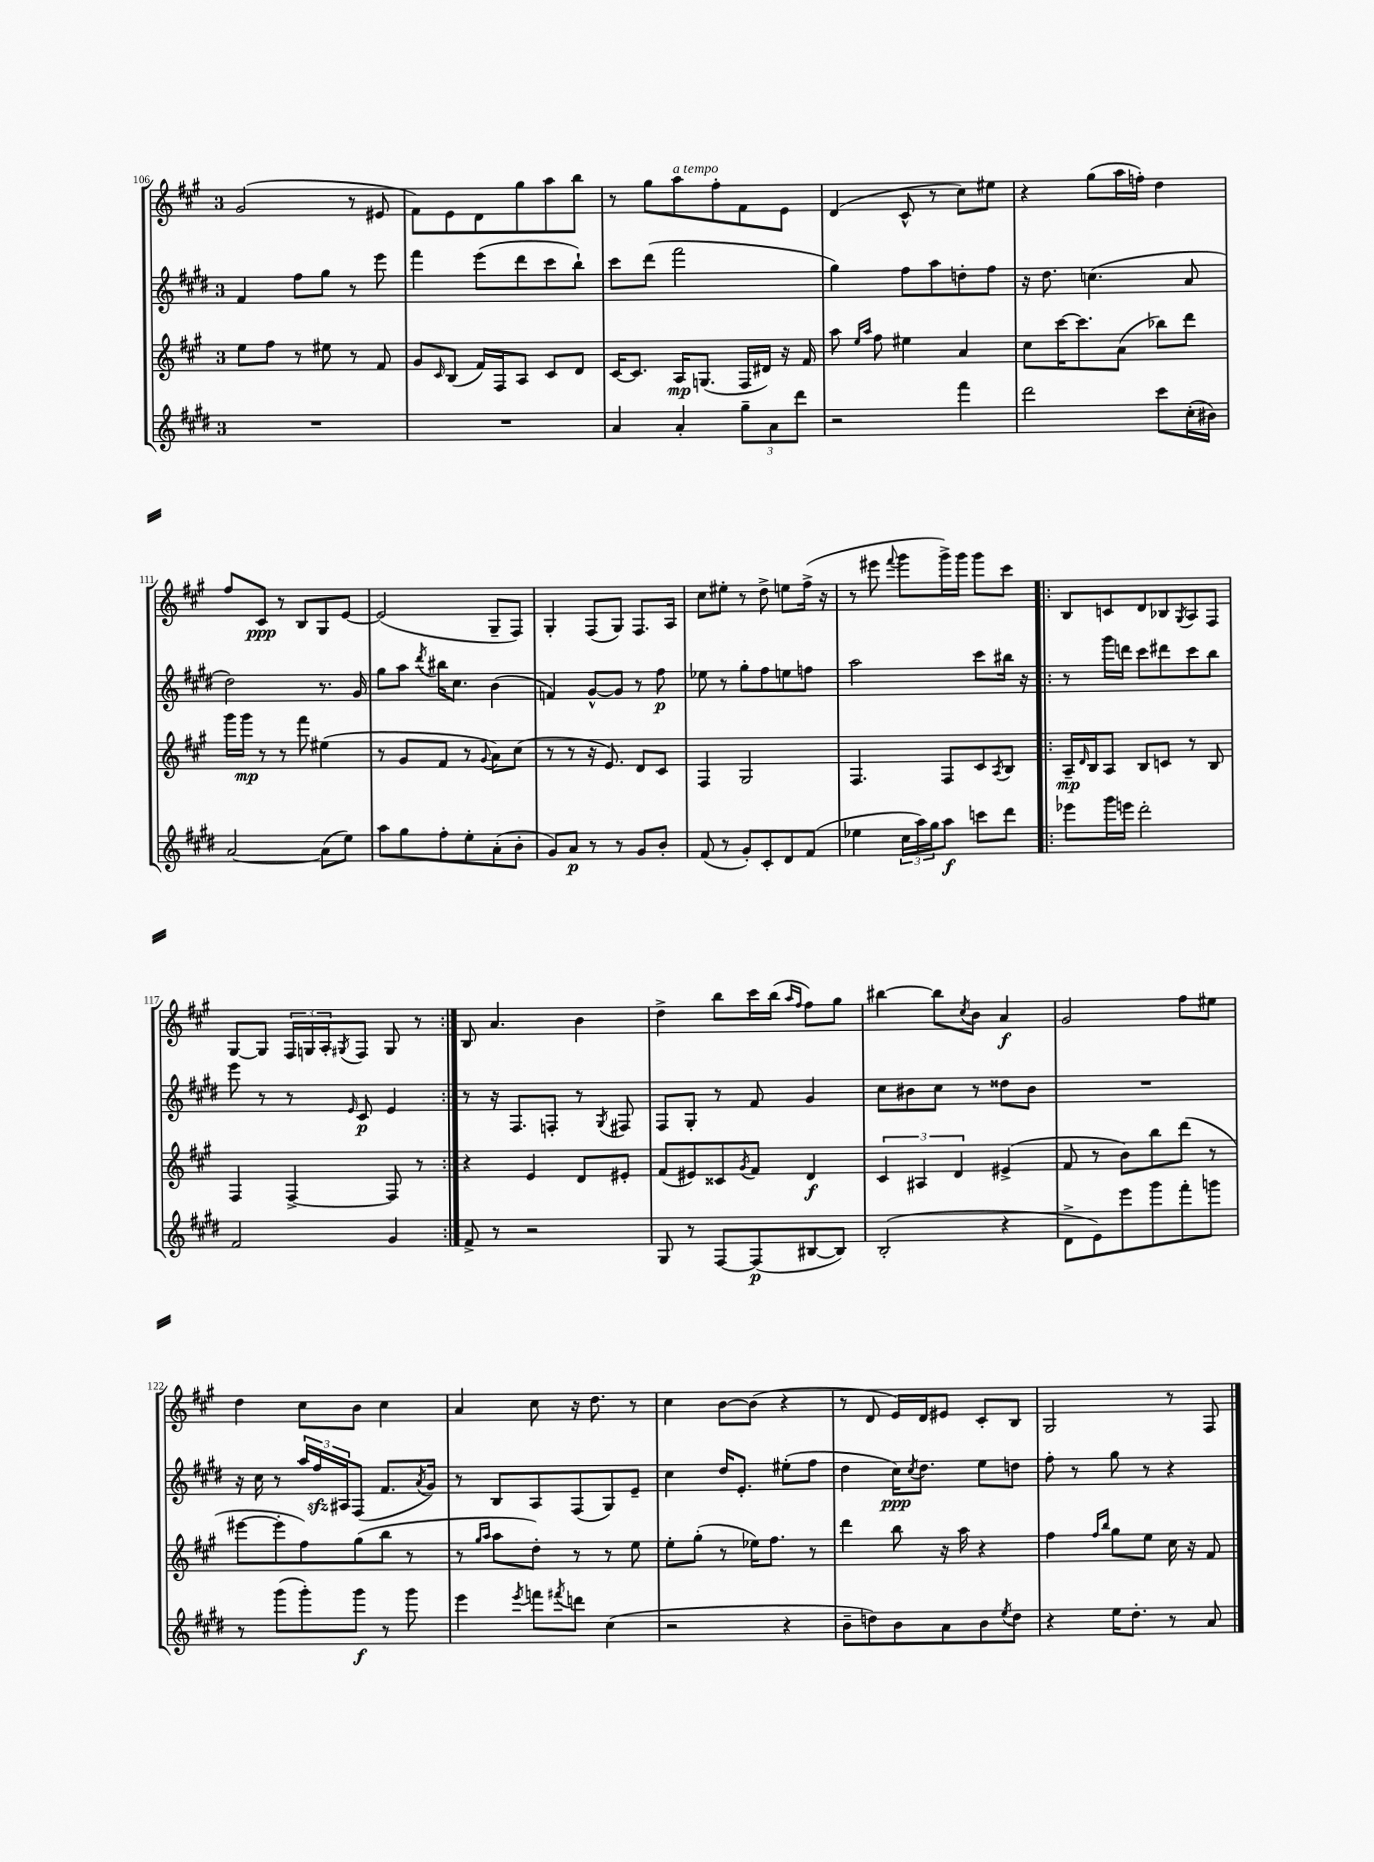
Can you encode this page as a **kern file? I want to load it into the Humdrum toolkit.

**kern	**kern	**kern	**kern
*staff4	*staff3	*staff2	*staff1
*clefG2	*clefG2	*clefG2	*clefG2
*k[f#c#g#d#]	*k[f#c#g#]	*k[f#c#g#d#]	*k[f#c#g#]
*M3/4	*M3/4	*M3/4	*M3/4
2.r	8ee	4f#	(2g#
.	8ff#	.	.
.	8r	8ff#	.
.	8ee#	8gg#	.
.	8r	8r	8r
.	8f#	8eee	8e#
=	=	=	=
2.r	8g#	4fff#	8f#)
.	16qqc#	.	.
.	(8B	.	8e
.	16f#)	(8eee	8d
.	16F#	.	.
.	8A	8ddd#	8gg#
.	8c#	8ccc#	8aa
.	8d	8bb`)	8bb
=	=	=	=
4a	[16c#	8ccc#	8r
.	8.c#]	.	.
.	.	(8ddd#	8gg#
4a'	16A	2fff#	8aa
.	(8.G	.	.
.	.	.	8ff#'
12gg#~	16F#	.	8f#
.	16d#)	.	.
12a	.	.	.
.	16r	.	8e
12ddd#	.	.	.
.	16f#	.	.
=	=	=	=
2r	8aa	4gg#)	(4d
.	16qqee	.	.
.	16qqaa	.	.
.	8ff#	.	.
.	4ee#	8ff#	8c#^^
.	.	8aa	8r
4fff#	4a	8dd'	8cc#)
.	.	8ff#	8ee#
=	=	=	=
2ddd#	8cc#	16r	4r
.	.	8.dd#	.
.	[16ccc#	.	.
.	8.ccc#]	.	.
.	.	(4.cc	(8gg#
.	(8a	.	16aa
.	.	.	16ff')
8ccc#	8bb-)	.	4dd
(16cc#'	8ddd	8a	.
16b#)	.	.	.
=	=	=	=
[2a	16ggg#	2dd#)	8ff#
.	16ggg#	.	.
.	8r	.	8c#
.	8r	.	8r
.	8fff#	.	8B
(8a]	(4ee#	8.r	8G#
8ee)	.	.	[8e
.	.	16g#	.
=	=	=	=
8aa	8r	8gg#	(2e]
8gg#	8g#	8aa	.
.	.	8qddd#	.
8ff#'	8f#	16bb#	.
.	.	8.cc#	.
8ee'	8r	.	.
.	8qqg#	.	.
(8a'	8a)	(4b	8G#~
8b'	(8cc#	.	8F#)
=	=	=	=
8g#)	8r	4f)	4G#'
8a	8r	.	.
8r	16r	[8g#^^	(8F#
.	8.e)	.	.
8r	.	8g#]	8G#)
8g#	8d	8r	8.F#
8b'	8c#	8ff#	.
.	.	.	16A
=	=	=	=
(8f#	4F#	8ee-	8cc#
8r	.	8r	8ee#'
8g#')	2G#	8gg#'	8r
8c#'	.	8ff#	8dd^
8d#	.	8ee	8ee
(8f#	.	8ff	(16ff#^
.	.	.	16r
=	=	=	=
4ee-	4.F#	2aa	8r
.	.	.	8eee#
.	.	.	8qqfff#
24cc#	.	.	8ggg#
24aa)	.	.	.
24gg#	.	.	.
8aa	8F#	.	16ggg#^)
.	.	.	16ggg#
8ccc	8c#	8ccc#	8ggg#
.	8qA	.	.
8ddd#	8B	16bb#	8ccc#
.	.	16r	.
=!|:	=!|:	=!|:	=!|:
8eee-	16A~	8r	8B
.	16qqd	.	.
.	16B	.	.
16ggg#	8A	16ggg#	8c
16eee	.	16ddd	.
2ddd#'	8B	8ccc#	8d
.	8c	8ddd#	8B-
.	.	.	8qG#
.	8r	8ccc#	8A
.	8B	8bb	8F#
=	=	=	=
2f#	4F#	8eee	[8G#
.	.	8r	8G#]
.	[4F#^	8r	24F#
.	.	.	24G
.	.	.	24A'
.	.	16qqe	8qG#
.	.	8c#	8F#
4g#	8F#]	4e	8G#
.	8r	.	8r
=:|!	=:|!	=:|!	=:|!
8f#^	4r	8r	8B
8r	.	16r	4.a
.	.	8.F#	.
2r	4e	.	.
.	.	8F'	.
.	8d	8r	4b
.	.	8qG#	.
.	8e#'	8F#	.
=	=	=	=
8G#	(8f#	8F#	4dd^
8r	8e#)	8G#'	.
[8F#	8c##	8r	8bb
.	8qg#	.	.
(8F#]	8f#	8f#	16ccc#
.	.	.	(16bb
.	.	.	16qqaa
.	.	.	16qqff#
[8B#	4d	4g#	8ff#)
8B#])	.	.	8gg#
=	=	=	=
(2B'	6c#	8cc#	[4bb#
.	.	8b#	.
.	6A#	.	.
.	.	8cc#	8bb#]
.	6d	.	.
.	.	.	8qcc#
.	.	8r	8b
4r	(4e#^	8dd##	4a
.	.	8b#	.
=	=	=	=
8d#^	8f#	2.r	2g#
8e)	8r	.	.
8eee	8b)	.	.
8ggg#	8bb	.	.
8fff#'	(8ddd	.	8ff#
8ggg	8r	.	8ee#
=	=	=	=
8r	[8eee#	16r	4dd
.	.	16cc#	.
(8ggg#	8eee#']	8r	.
8ggg#')	8ff#)	24aa	8cc#
.	.	24ff#	.
.	.	24A#	.
8ggg#	(8gg#	(8F#	8b
8r	8bb	8.f#	4cc#
8ggg#	8r	.	.
.	.	8qa	.
.	.	16g#)	.
=	=	=	=
4eee	8r	8r	4a
.	16qqgg#	.	.
.	16qqaa	.	.
.	8aa	8B	.
8qeee	.	.	.
8fff	8dd')	8A	8cc#
8qfff#	.	.	.
8ddd	8r	(8F#	16r
.	.	.	8.dd
(4cc#	8r	8G#)	.
.	8ee	8e~	8r
=	=	=	=
2r	8ee'	4cc#	4cc#
.	(8gg#'	.	.
.	8r	16dd#	[8b
.	.	8.e'	.
.	16ee-)	.	(8b]
.	8.ff#	.	.
4r	.	(8ee#'	4r
.	8r	8ff#	.
=	=	=	=
8b~	4ddd	4dd#	8r
8dd)	.	.	8d
8b	8bb	16cc#)	16e)
.	.	8qcc#	.
.	.	8.dd#	16d
8a	16r	.	8e#
.	16aa	.	.
8b	4r	8ee	8c#'
8qee	.	.	.
8dd	.	8dd	8B
=	=	=	=
4r	4ff#	8ff#'	2G#
.	.	8r	.
.	16qqff#	.	.
.	16qqbb	.	.
16ee	8gg#	8gg#	.
8.dd#'	.	.	.
.	8ee	8r	.
8r	16cc#	4r	8r
.	16r	.	.
8a	8f#	.	8F#
==	==	==	==
*-	*-	*-	*-
